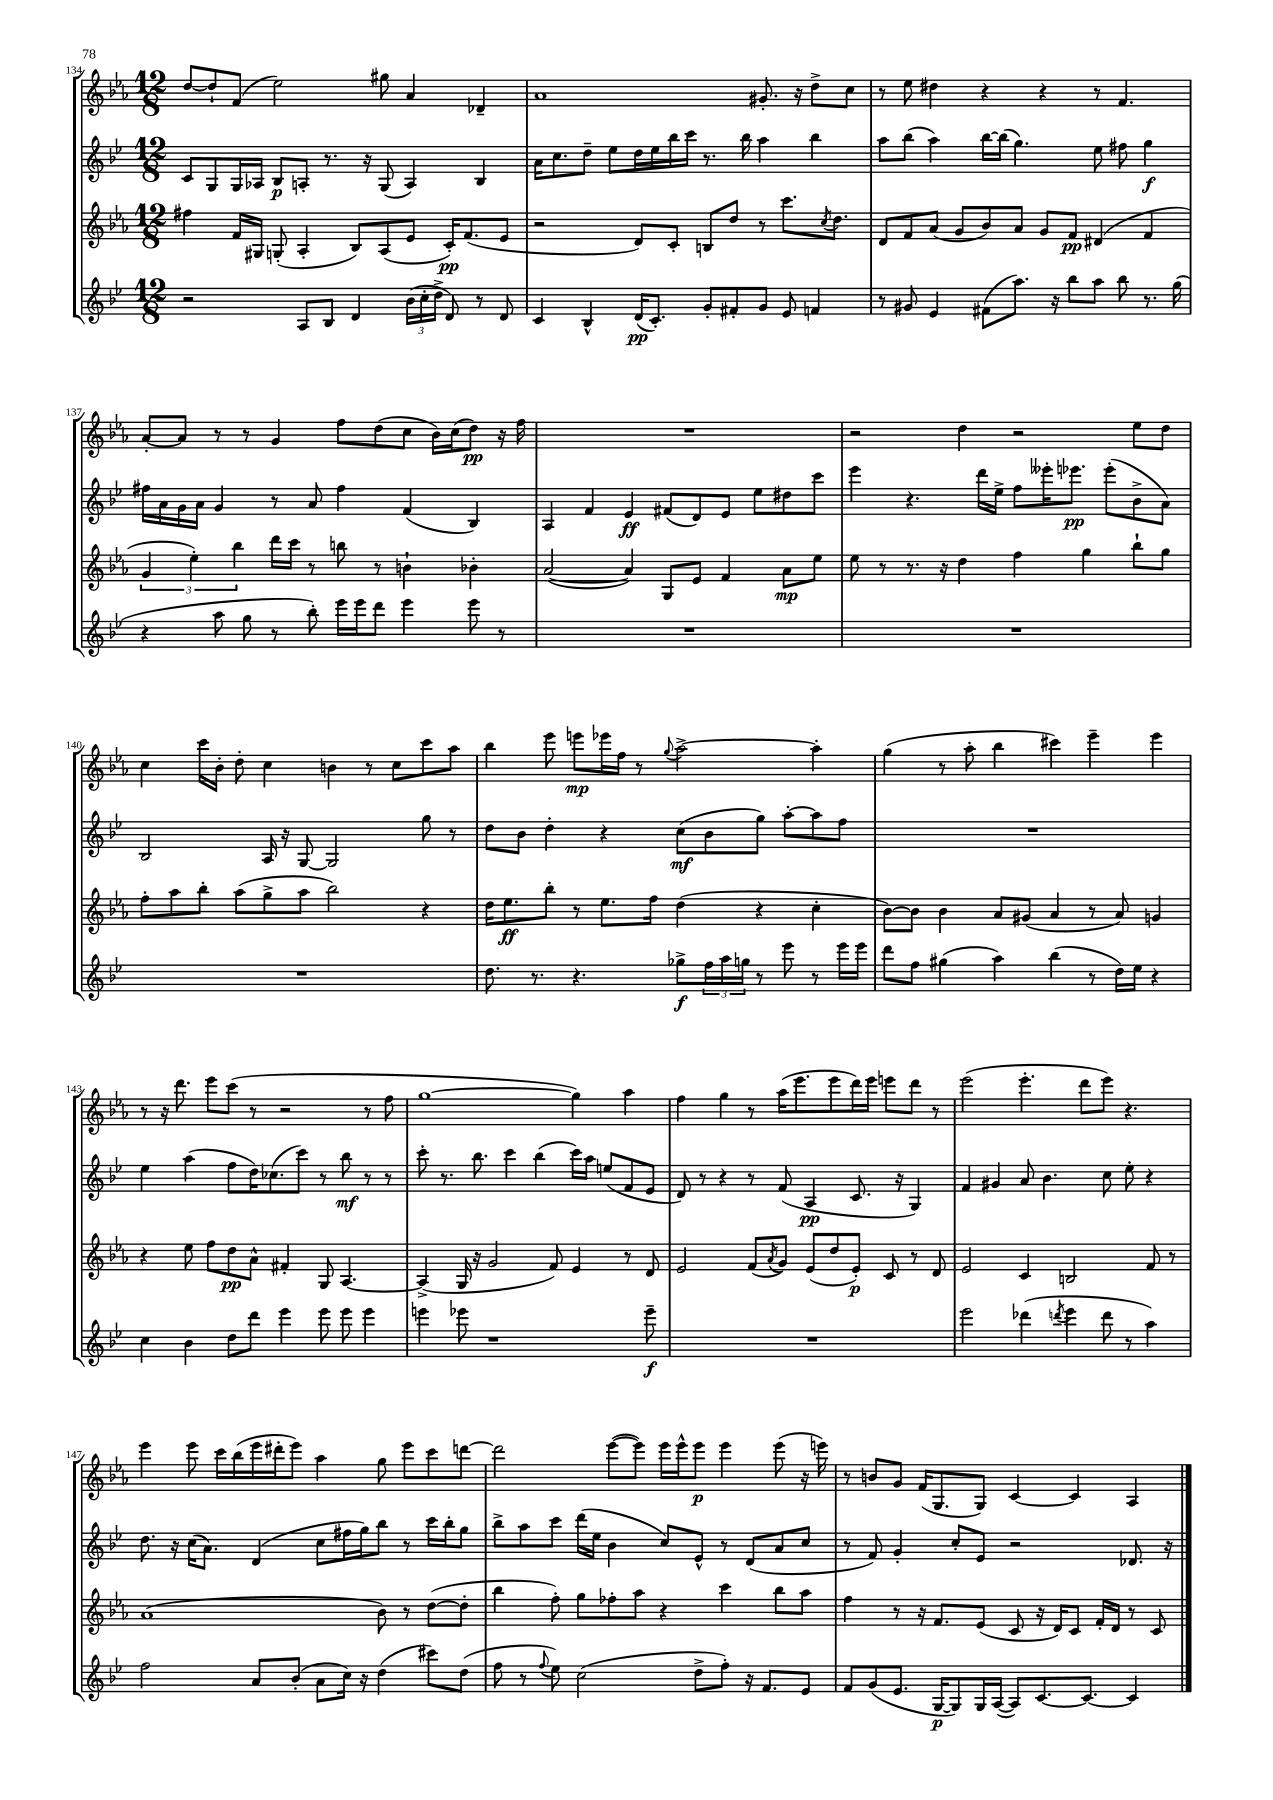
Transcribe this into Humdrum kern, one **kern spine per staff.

**kern	**dynam	**kern	**dynam	**kern	**dynam	**kern	**dynam
*part4	*part4	*part3	*part3	*part2	*part2	*part1	*part1
*staff4	*staff4	*staff3	*staff3	*staff2	*staff2	*staff1	*staff1
*clefG2	*	*clefG2	*	*clefG2	*	*clefG2	*
*k[b-e-]	*	*k[b-e-a-]	*	*k[b-e-]	*	*k[b-e-a-]	*
*M12/8	*	*M12/8	*	*M12/8	*	*M12/8	*
=134	=134	=134	=134	=134	=134	=134	=134
2r	.	4ff#X\	.	8c/L	.	[8dd/L	.
.	.	.	.	8G/	.	8dd`/]	.
.	.	16f/LL	.	16G/L	.	(8f/J	.
.	.	16G#X/JJ	.	16A-X/JJ	.	.	.
.	.	(8Gn'/	.	8B-/L	p	2ee-\)	.
8A/L	.	4A-'/	.	8An'/J	.	.	.
8B-/J	.	.	.	8.r	.	.	.
4d/	.	8B-/L)	.	.	.	.	.
.	.	.	.	16r	.	.	.
.	.	(8A-/	.	(8G/	.	8gg#X\	.
(24b-\LL	.	8e-/J	.	4A/)	.	4a-/	.
24cc'\	.	.	.	.	.	.	.
24dd^\JJ	.	.	.	.	.	.	.
8d/)	.	16c'/KL)	pp	.	.	.	.
.	.	(8.f/	.	.	.	.	.
8r	.	.	.	4B-/	.	4d-X~/	.
8d/	.	8e-/J	.	.	.	.	.
=135	=135	=135	=135	=135	=135	=135	=135
4c/	.	2r	.	16a\KL	.	1a-	.
.	.	.	.	8.cc\	.	.	.
4B-^^/	.	.	.	8dd~\J	.	.	.
.	.	.	.	8ee-\L	.	.	.
(16d/KL	pp	8d/L)	.	16dd\L	.	.	.
8.c'/J)	.	.	.	16ee-\	.	.	.
.	.	8c'/J	.	16bb-\	.	.	.
.	.	.	.	16ccc\JJ	.	.	.
8g'/L	.	8Bn/L	.	8.r	.	.	.
8f#X'/	.	8dd/J	.	.	.	.	.
.	.	.	.	16bb-\	.	.	.
8g/J	.	8r	.	4aa\	.	8.g#X'/	.
8e-/	.	8.ccc\L	.	.	.	.	.
.	.	.	.	.	.	16r	.
4fn/	.	.	.	4bb-\	.	8dd^\L	.
.	.	8qcc/	.	.	.	.	.
.	.	8.dd\J	.	.	.	.	.
.	.	.	.	.	.	8cc\J	.
=136	=136	=136	=136	=136	=136	=136	=136
8r	.	8d/L	.	8aa\L	.	8r	.
8g#X/	.	8f/	.	(8bb-\J	.	8ee-\	.
4e-/	.	(8a-/J	.	4aa\)	.	4dd#X\	.
.	.	8g/L	.	.	.	.	.
(8f#X\L	.	8b-/)	.	[16bb-\LL	.	4r	.
.	.	.	.	(16bb-\JJ]	.	.	.
8.aa\J)	.	8a-/J	.	4.gg\)	.	.	.
.	.	8g/L	.	.	.	4r	.
16r	.	.	.	.	.	.	.
8bb-\L	.	8f/J	pp	.	.	.	.
8aa\J	.	(4d#X/	.	8ee-\	.	8r	.
8bb-\	.	.	.	8ff#X\	.	4.f/	.
8.r	.	4f/	.	4gg\	f	.	.
(16gg\	.	.	.	.	.	.	.
!!LO:LB:g=z
=137	=137	=137	=137	=137	=137	=137	=137
4r	.	6g/	.	16ff#X\LL	.	[8a-'/L	.
.	.	.	.	16a\	.	.	.
.	.	.	.	16g\	.	8a-/J]	.
.	.	6ee-'\)	.	.	.	.	.
.	.	.	.	16a\JJ	.	.	.
8aa\	.	.	.	4g/	.	8r	.
.	.	6bb-\	.	.	.	.	.
8gg\	.	.	.	.	.	8r	.
8r	.	16ddd\LL	.	8r	.	4g/	.
.	.	16ccc\JJ	.	.	.	.	.
8bb-'\)	.	8r	.	8a/	.	.	.
16eee-\LL	.	8bbn\	.	4ff#\	.	8ff\L	.
16eee-\J	.	.	.	.	.	.	.
8ddd\J	.	8r	.	.	.	(8dd\	.
4eee-\	.	4bn`\	.	(4f/	.	8cc\J	.
.	.	.	.	.	.	16b-\LL)	.
.	.	.	.	.	.	(16cc\J	.
8eee-\	.	4b-X'\	.	4B-/)	.	8dd\J)	pp
8r	.	.	.	.	.	16r	.
.	.	.	.	.	.	16ff\	.
=138	=138	=138	=138	=138	=138	=138	=138
1.r	.	([2a-/	.	4A/	.	1.r	.
.	.	.	.	4f/	.	.	.
.	.	4a-/])	.	4e-/	ff	.	.
.	.	8G/L	.	(8f#X/L	.	.	.
.	.	8e-/J	.	8d/)	.	.	.
.	.	4f/	.	8e-/J	.	.	.
.	.	.	.	8ee-\L	.	.	.
.	.	8a-\L	mp	8dd#X\	.	.	.
.	.	8ee-\J	.	8ccc\J	.	.	.
=139	=139	=139	=139	=139	=139	=139	=139
1.r	.	8ee-\	.	4eee-\	.	2r	.
.	.	8r	.	.	.	.	.
.	.	8.r	.	4.r	.	.	.
.	.	16r	.	.	.	.	.
.	.	4dd\	.	.	.	4dd\	.
.	.	.	.	16ddd\LL	.	.	.
.	.	.	.	16ee-^\JJ	.	.	.
.	.	4ff\	.	8ff\L	.	2r	.
.	.	.	.	16eee--X'\K	.	.	.
.	.	.	.	8.eee-X\J	pp	.	.
.	.	4gg\	.	.	.	.	.
.	.	.	.	(8eee-'\L	.	.	.
.	.	8bb-`\L	.	8b-^\	.	8ee-\L	.
.	.	8gg\J	.	8a\J)	.	8dd\J	.
!!LO:LB:g=z
=140	=140	=140	=140	=140	=140	=140	=140
1.r	.	8ff'\L	.	2B-/	.	4cc\	.
.	.	8aa-\	.	.	.	.	.
.	.	8bb-'\J	.	.	.	16ccc\LL	.
.	.	.	.	.	.	16b-'\JJ	.
.	.	(8aa-\L	.	.	.	8dd'\	.
.	.	8gg^\	.	16A/	.	4cc\	.
.	.	.	.	16r	.	.	.
.	.	8aa-\J	.	[8G/	.	.	.
.	.	2bb-\)	.	2G/]	.	4bn\	.
.	.	.	.	.	.	8r	.
.	.	.	.	.	.	8cc\L	.
.	.	4r	.	8gg\	.	8ccc\	.
.	.	.	.	8r	.	8aa-\J	.
=141	=141	=141	=141	=141	=141	=141	=141
8.dd\	.	16dd\KL	.	8dd\L	.	4bb-\	.
.	.	8.ee-\	ff	.	.	.	.
.	.	.	.	8b-\J	.	.	.
8.r	.	.	.	.	.	.	.
.	.	8bb-'\J	.	4dd'\	.	8eee-\	.
4.r	.	8r	.	.	.	8eeen\L	mp
.	.	8.ee-\L	.	4r	.	16eee-X\L	.
.	.	.	.	.	.	16ff\JJ	.
.	.	.	.	.	.	8r	.
.	.	16ff\Jk	.	.	.	.	.
.	.	.	.	.	.	8qqgg/	.
8gg-X^\L	f	(4dd\	.	(8cc\L	mf	[2aa-^\	.
24ff\L	.	.	.	8b-\	.	.	.
24aa\	.	.	.	.	.	.	.
24ggn\JJ	.	.	.	.	.	.	.
8r	.	4r	.	8gg\J)	.	.	.
8eee-\	.	.	.	[8aa'\L	.	.	.
8r	.	4cc'\	.	8aa\]	.	4aa-'\]	.
16eee-\LL	.	.	.	8ff\J	.	.	.
16eee-\JJ	.	.	.	.	.	.	.
=142	=142	=142	=142	=142	=142	=142	=142
8ddd\L	.	[8b-\L)	.	1.r	.	(4gg\	.
8ff\J	.	8b-\J]	.	.	.	.	.
(4gg#X\	.	4b-\	.	.	.	8r	.
.	.	.	.	.	.	8aa-'\	.
4aa\)	.	8a-/L	.	.	.	4bb-\	.
.	.	(8g#X/J	.	.	.	.	.
(4bb-\	.	4a-/	.	.	.	4ccc#X\)	.
8r	.	8r	.	.	.	4eee-~\	.
16dd\LL)	.	8a-/)	.	.	.	.	.
16ee-\JJ	.	.	.	.	.	.	.
4r	.	4gn/	.	.	.	4eee-\	.
!!LO:LB:g=z
=143	=143	=143	=143	=143	=143	=143	=143
4cc\	.	4r	.	4ee-\	.	8r	.
.	.	.	.	.	.	16r	.
.	.	.	.	.	.	8.ddd\	.
4b-\	.	8ee-\	.	(4aa\	.	.	.
.	.	8ff\L	.	.	.	8eee-\L	.
8dd\L	.	8dd\	pp	8ff\L	.	(8ccc\J	.
8ddd\J	.	8a-^^\J	.	16dd\K)	.	8r	.
.	.	.	.	(8.cc-X\	.	.	.
4eee-\	.	4f#X'/	.	.	.	2r	.
.	.	.	.	8ccc\J)	.	.	.
8eee-\	.	8G/	.	8r	.	.	.
8eee-\	.	[4.A-/	.	8bb-\	mf	.	.
4eee-\	.	.	.	8r	.	8r	.
.	.	.	.	8r	.	8ff\	.
=144	=144	=144	=144	=144	=144	=144	=144
4eeen\	.	(4A-^/]	.	8ccc'\	.	[1gg	.
.	.	.	.	8.r	.	.	.
8eee-X\	.	16G/	.	.	.	.	.
.	.	16r	.	8.bb-\	.	.	.
1r	.	2g/	.	.	.	.	.
.	.	.	.	4ccc\	.	.	.
.	.	.	.	(4bb-\	.	.	.
.	.	8f/)	.	.	.	.	.
.	.	4e-/	.	16ccc\LL)	.	4gg\])	.
.	.	.	.	16aa\JJ	.	.	.
.	.	.	.	(8een/L	.	.	.
.	.	8r	.	8f/	.	4aa-\	.
8eee-~\	f	8d/	.	8e-/J	.	.	.
=145	=145	=145	=145	=145	=145	=145	=145
1.r	.	2e-/	.	8d/)	.	4ff\	.
.	.	.	.	8r	.	.	.
.	.	.	.	4r	.	4gg\	.
.	.	(8f/L	.	8r	.	8r	.
.	.	8qa-/	.	.	.	.	.
.	.	8g/J)	.	(8f/	.	(16aa-\KL	.
.	.	.	.	.	.	8.eee-\	.
.	.	(8e-/L	.	4A/	pp	.	.
.	.	8dd/	.	.	.	8eee-\	.
.	.	8e-'/J)	p	8.c/	.	16ddd\L)	.
.	.	.	.	.	.	16eee-\JJ	.
.	.	8c/	.	.	.	8eeen\L	.
.	.	.	.	16r	.	.	.
.	.	8r	.	4G/)	.	8ddd\J	.
.	.	8d/	.	.	.	8r	.
=146	=146	=146	=146	=146	=146	=146	=146
2eee-\	.	2e-/	.	4f/	.	(2eee-\	.
.	.	.	.	4g#X/	.	.	.
(4ddd-X\	.	4c/	.	8a/	.	4.eee-'\	.
.	.	.	.	4.b-\	.	.	.
8qdddn/	.	.	.	.	.	.	.
4eee-\	.	2Bn/	.	.	.	.	.
.	.	.	.	.	.	8ddd\L	.
8ddd\	.	.	.	8cc\	.	8eee-\J)	.
8r	.	.	.	8ee-'\	.	4.r	.
4aa\)	.	8f/	.	4r	.	.	.
.	.	8r	.	.	.	.	.
!!LO:LB:g=z
=147	=147	=147	=147	=147	=147	=147	=147
2ff\	.	(1a-	.	8.dd\	.	4eee-\	.
.	.	.	.	16r	.	.	.
.	.	.	.	(16cc\KL	.	8eee-\	.
.	.	.	.	8.a\J)	.	.	.
.	.	.	.	.	.	16ccc\LL	.
.	.	.	.	.	.	(16bb-\	.
8a/L	.	.	.	(4d/	.	16eee-\	.
.	.	.	.	.	.	16ddd#X'\J	.
(8b-'/J	.	.	.	.	.	8eee-\J)	.
8a\L	.	.	.	8cc\L	.	4aa-\	.
16cc\Jk)	.	.	.	16ff#X\L	.	.	.
16r	.	.	.	16gg\J)	.	.	.
(4dd\	.	8b-\)	.	8bb-\J	.	8gg\	.
.	.	8r	.	8r	.	8eee-\L	.
8ccc#X\L)	.	([8dd\L	.	16ccc\LL	.	8ccc\	.
.	.	.	.	16bb-'\J	.	.	.
(8dd\J	.	8dd'\J]	.	8gg\J	.	[8dddn\J	.
=148	=148	=148	=148	=148	=148	=148	=148
8ff\	.	4bb-\	.	8bb-^\L	.	2ddd\]	.
8r	.	.	.	8aa\	.	.	.
8qqff/	.	.	.	.	.	.	.
8ee-\)	.	8ff'\)	.	8ccc\J	.	.	.
(2cc\	.	8gg\L	.	(16ddd\LL	.	.	.
.	.	.	.	16ee-\JJ	.	.	.
.	.	8ff-X'\	.	4b-\	.	([8eee-\L	.
.	.	8aa-\J	.	.	.	8eee-\J])	.
.	.	4r	.	8cc/L)	.	16eee-\LL	.
.	.	.	.	.	.	16eee-^^\J	.
8dd^\L	.	.	.	8e-^^/J	.	8eee-\J	p
8ff'\J)	.	4ccc\	.	8r	.	4eee-\	.
16r	.	.	.	(8d/L	.	.	.
8.f/L	.	.	.	.	.	.	.
.	.	8bb-\L	.	8a/	.	(8eee-\	.
8e-/J	.	8aa-\J	.	8cc/J	.	16r	.
.	.	.	.	.	.	16eeen\)	.
=149	=149	=149	=149	=149	=149	=149	=149
8f/L	.	4ff\	.	8r	.	8r	.
(8g/	.	.	.	8f/)	.	8bn/L	.
8.e-/J	.	8r	.	4g'/	.	8g/J	.
.	.	16r	.	.	.	(16f/KL	.
[16G/KL	p	8.f/L	.	.	.	8.G/	.
8G/])	.	.	.	8cc'/L	.	.	.
16G/L	.	(8e-/J	.	8e-/J	.	8G/J)	.
([16A/JJ	.	.	.	.	.	.	.
8A/L])	.	8c/	.	2r	.	[4c/	.
[8.c/	.	16r	.	.	.	.	.
.	.	16d/KL)	.	.	.	.	.
.	.	8c/J	.	.	.	4c/]	.
8.c/J_	.	.	.	.	.	.	.
.	.	16f'/LL	.	.	.	.	.
.	.	16d/JJ	.	.	.	.	.
4c/]	.	8r	.	8.d-X/	.	4A-/	.
.	.	8c/	.	.	.	.	.
.	.	.	.	16r	.	.	.
==	==	==	==	==	==	==	==
*-	*-	*-	*-	*-	*-	*-	*-
